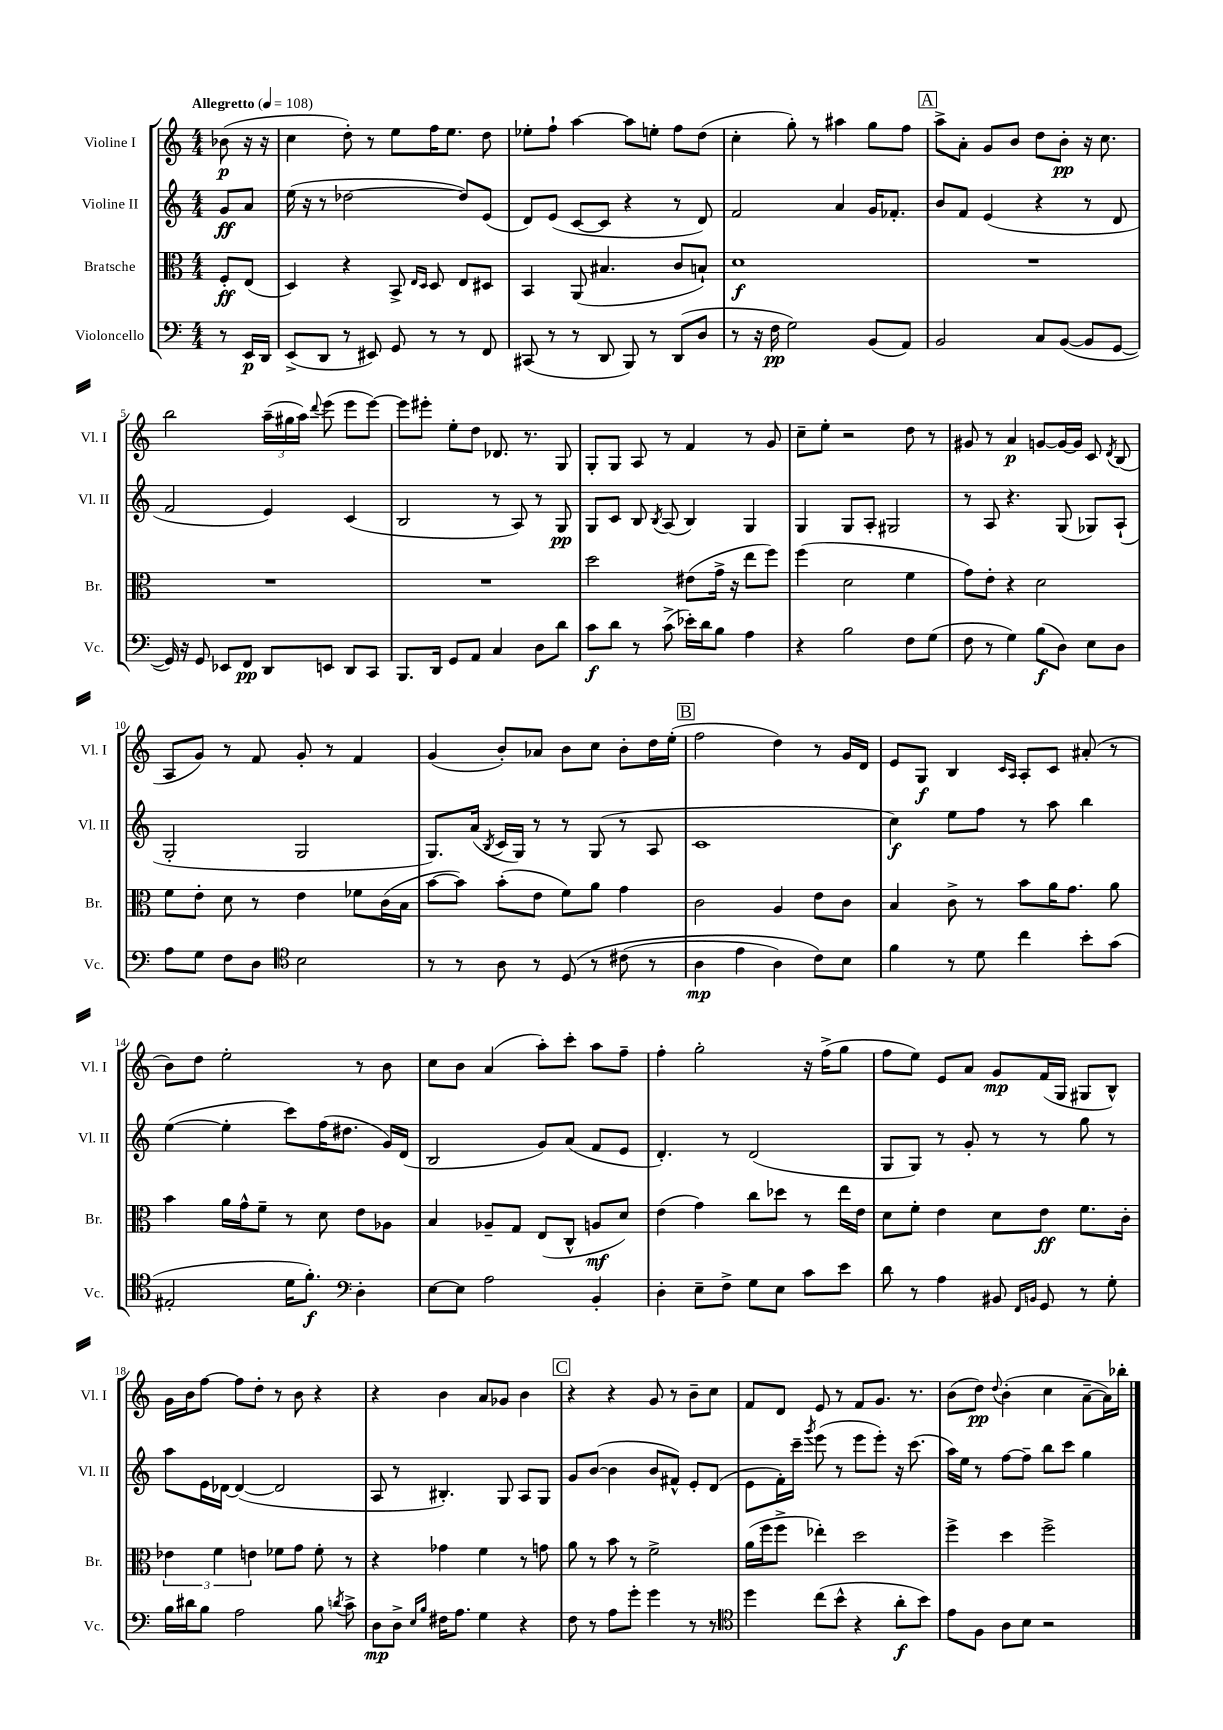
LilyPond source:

<<
\new StaffGroup <<
\new Staff = "s0" \with { instrumentName = "Violine I" shortInstrumentName = "Vl. I" } {
    \clef treble \key c \major \numericTimeSignature \time 4/4 \partial 4 \tempo "Allegretto" 4 = 108
    \autoBeamOff bes'8\p( r16 r16 |
    c''4 d''8-.) r8 e''8[ f''16 e''8.] d''8 |
    ees''8[-. f''8]-! a''4~ a''8[ e''8]-. f''8[ d''8]( |
    c''4-. g''8-.) r8 ais''4 g''8[ f''8] |
    \mark \markup { \box "A" } a''8[-> a'8]-. g'8[ b'8] d''8[ b'8]-.\pp r16 c''8. |
    b''2 \tuplet 3/2 { a''16[--( gis''16 a''16]) } \appoggiatura { d'''8 } e'''8( e'''8[ e'''8]~) |
    e'''8[ eis'''8]-. e''8[-. d''8] des'8. r8. g8 |
    g8[-. g8] a8 r8 f'4 r8 g'8 |
    c''8[-- e''8]-. r2 d''8 r8 |
    gis'8 r8 a'4\p g'8[~ g'16~ g'16] c'8 \acciaccatura { d'8 } b8( |
    a8[ g'8]) r8 f'8 g'8-. r8 f'4 |
    g'4( b'8[-.) aes'8] b'8[ c''8] b'8[-. d''16 e''16]-.( |
    \mark \markup { \box "B" } f''2 d''4) r8 g'16[ d'16] |
    e'8[ g8]\f b4 \grace { c'16[ a16] } a8[-. c'8] ais'8-.( r8 |
    b'8[) d''8] e''2-. r8 b'8 |
    c''8[ b'8] a'4( a''8[-.) c'''8]-. a''8[ f''8]-- |
    f''4-. g''2-. r16 f''16[->( g''8] |
    f''8[ e''8]) e'8[ a'8] g'8[\mp f'16( g16] gis8[ b8]-^) |
    g'16[ b'16 f''8]~ f''8[ d''8]-. r8 b'8 r4 |
    r4 b'4 a'8[ ges'8] b'4 |
    \mark \markup { \box "C" } r4 r4 g'8 r8 b'8[-- c''8] |
    f'8[ d'8] e'8 r8 f'8[ g'8.] r8. |
    b'8[( d''8]\pp) \appoggiatura { d''8 } b'4-.( c''4 a'8[~-- a'16) bes''16]-. \bar "|." |
}
\new Staff = "s1" \with { instrumentName = "Violine II" shortInstrumentName = "Vl. II" } {
    \clef treble \key c \major \numericTimeSignature \time 4/4 \partial 4
    \autoBeamOff g'8[\ff a'8] |
    e''16( r16 r8 des''2~ des''8[) e'8]( |
    d'8[) e'8]( c'8[~ c'8] r4 r8 d'8) |
    f'2 a'4 g'16[ fes'8.]-. |
    \mark \markup { \box "A" } b'8[ f'8] e'4( r4 r8 d'8 |
    f'2 e'4) c'4( |
    b2 r8 a8) r8 g8\pp |
    g8[ c'8] b8 \acciaccatura { b8 } a8( b4) g4 |
    g4 g8[ a8]-. gis2 |
    r8 a8 r4. g8( ges8[) a8]-!( |
    g2-. g2 |
    g8.[) a'16]( \acciaccatura { b8 } c'16[ g16]) r8 r8 g8( r8 a8 |
    \mark \markup { \box "B" } c'1 |
    c''4\f) e''8[ f''8] r8 a''8 b''4 |
    e''4~( e''4-. c'''8[) f''16( dis''8.] g'16[) d'16]( |
    b2 g'8[) a'8]( f'8[ e'8] |
    d'4.-.) r8 d'2( |
    g8[ g8]) r8 g'8-. r8 r8 g''8 r8 |
    a''8[ e'16 des'16]~ des'4~( des'2 |
    a8 r8 bis4.-.) g8 a8[ g8] |
    \mark \markup { \box "C" } g'8[ b'8]~( b'4 b'8[ fis'8]-^) e'8[-. d'8]( |
    e'8[ f'16-.) c'''16]-- \acciaccatura { g'''8 } e'''8( r8 e'''8[ e'''8]-.) r16 c'''8.( |
    a''16[) e''16] r8 f''8[~ f''8]-- b''8[ c'''8] g''4 \bar "|." |
}
\new Staff = "s2" \with { instrumentName = "Bratsche" shortInstrumentName = "Br." } {
    \clef alto \key c \major \numericTimeSignature \time 4/4 \partial 4
    \autoBeamOff f8[-.\ff e8]( |
    d4) r4 b,8-> \grace { e16[ d16] } d8 e8[ dis8] |
    b,4 a,8( bis4. c'8[ b8]-!) |
    d'1\f |
    \mark \markup { \box "A" } R1 |
    R1 |
    R1 |
    d''2 eis'8[( g'16]-> r16 e''8[ f''8]) |
    f''4( d'2 f'4 |
    g'8[) e'8]-. r4 d'2 |
    f'8[ e'8]-. d'8 r8 e'4 fes'8[ c'16( b16] |
    b'8[~ b'8]) b'8[-.( e'8] f'8[) a'8] g'4 |
    \mark \markup { \box "B" } c'2 a4 e'8[ c'8] |
    b4 c'8-> r8 b'8[ a'16 g'8.] a'8 |
    b'4 a'16[ g'16-^ f'8]-- r8 d'8 e'8[ aes8] |
    b4 aes8[-- g8] e8[( c8]-^ a8[\mf d'8]) |
    e'4( g'4) c''8[ des''8] r8 e''16[ e'16] |
    d'8[ f'8]-. e'4 d'8[ e'8]\ff f'8.[ c'16]-. |
    \tuplet 3/2 { ees'4 f'4 e'4 } fes'8[ g'8] fes'8-. r8 |
    r4 ges'4 f'4 r8 g'8 |
    \mark \markup { \box "C" } a'8 r8 b'8 r8 f'2-> |
    a'16[( f''16 f''8]-> ees''4-.) d''2 |
    f''4-> d''4 f''2-> \bar "|." |
}
\new Staff = "s3" \with { instrumentName = "Violoncello" shortInstrumentName = "Vc." } {
    \clef bass \key c \major \numericTimeSignature \time 4/4 \partial 4
    \autoBeamOff r8 e,16[\p d,16] |
    e,8[->( d,8] r8 eis,8) g,8 r8 r8 f,8 |
    cis,8( r8 r8 d,8 b,,8) r8 d,8[( d8] |
    r8 r16 f16\pp g2) b,8[( a,8]) |
    \mark \markup { \box "A" } b,2 c8[ b,8]~( b,8[ g,8]~ |
    g,16) r16 g,8 ees,8[ f,8]\pp d,8[ e,8] d,8[ c,8] |
    b,,8.[ d,16] g,8[ a,8] c4 d8[ d'8] |
    c'8[\f d'8] r8 c'8->( ees'16[-.) d'16 b8] a4 |
    r4 b2 f8[ g8]( |
    f8 r8 g4) b8[\f( d8]) e8[ d8] |
    a8[ g8] f8[ d8] \clef tenor b2 |
    r8 r8 a8 r8 d8\( r8 cis'8( r8 |
    \mark \markup { \box "B" } a4\mp e'4 a4) c'8[\) b8] |
    f'4 r8 d'8 c''4 b'8[-. g'8]( |
    eis2-. d'16[ f'8.]-.\f) \clef bass d4-. |
    e8[~ e8] a2 b,4-. |
    d4-. e8[-- f8]-> g8[ e8] c'8[ e'8] |
    d'8 r8 a4 bis,8 \grace { f,16[ b,16] } g,8 r8 g8-. |
    b16[ dis'16 b8] a2 b8 \acciaccatura { d'8 } c'8-> |
    d8[\mp d8]-> \grace { e16[ b16] } fis16[ a8.] g4 r4 |
    \mark \markup { \box "C" } f8 r8 a8[ g'8]-. g'4 r8 r8 |
    \clef tenor d''4 c''8[( b'8]-^ r4 a'8[-.\f b'8]) |
    e'8[ f8] a8[ b8] r2 \bar "|." |
}
>>
>>
